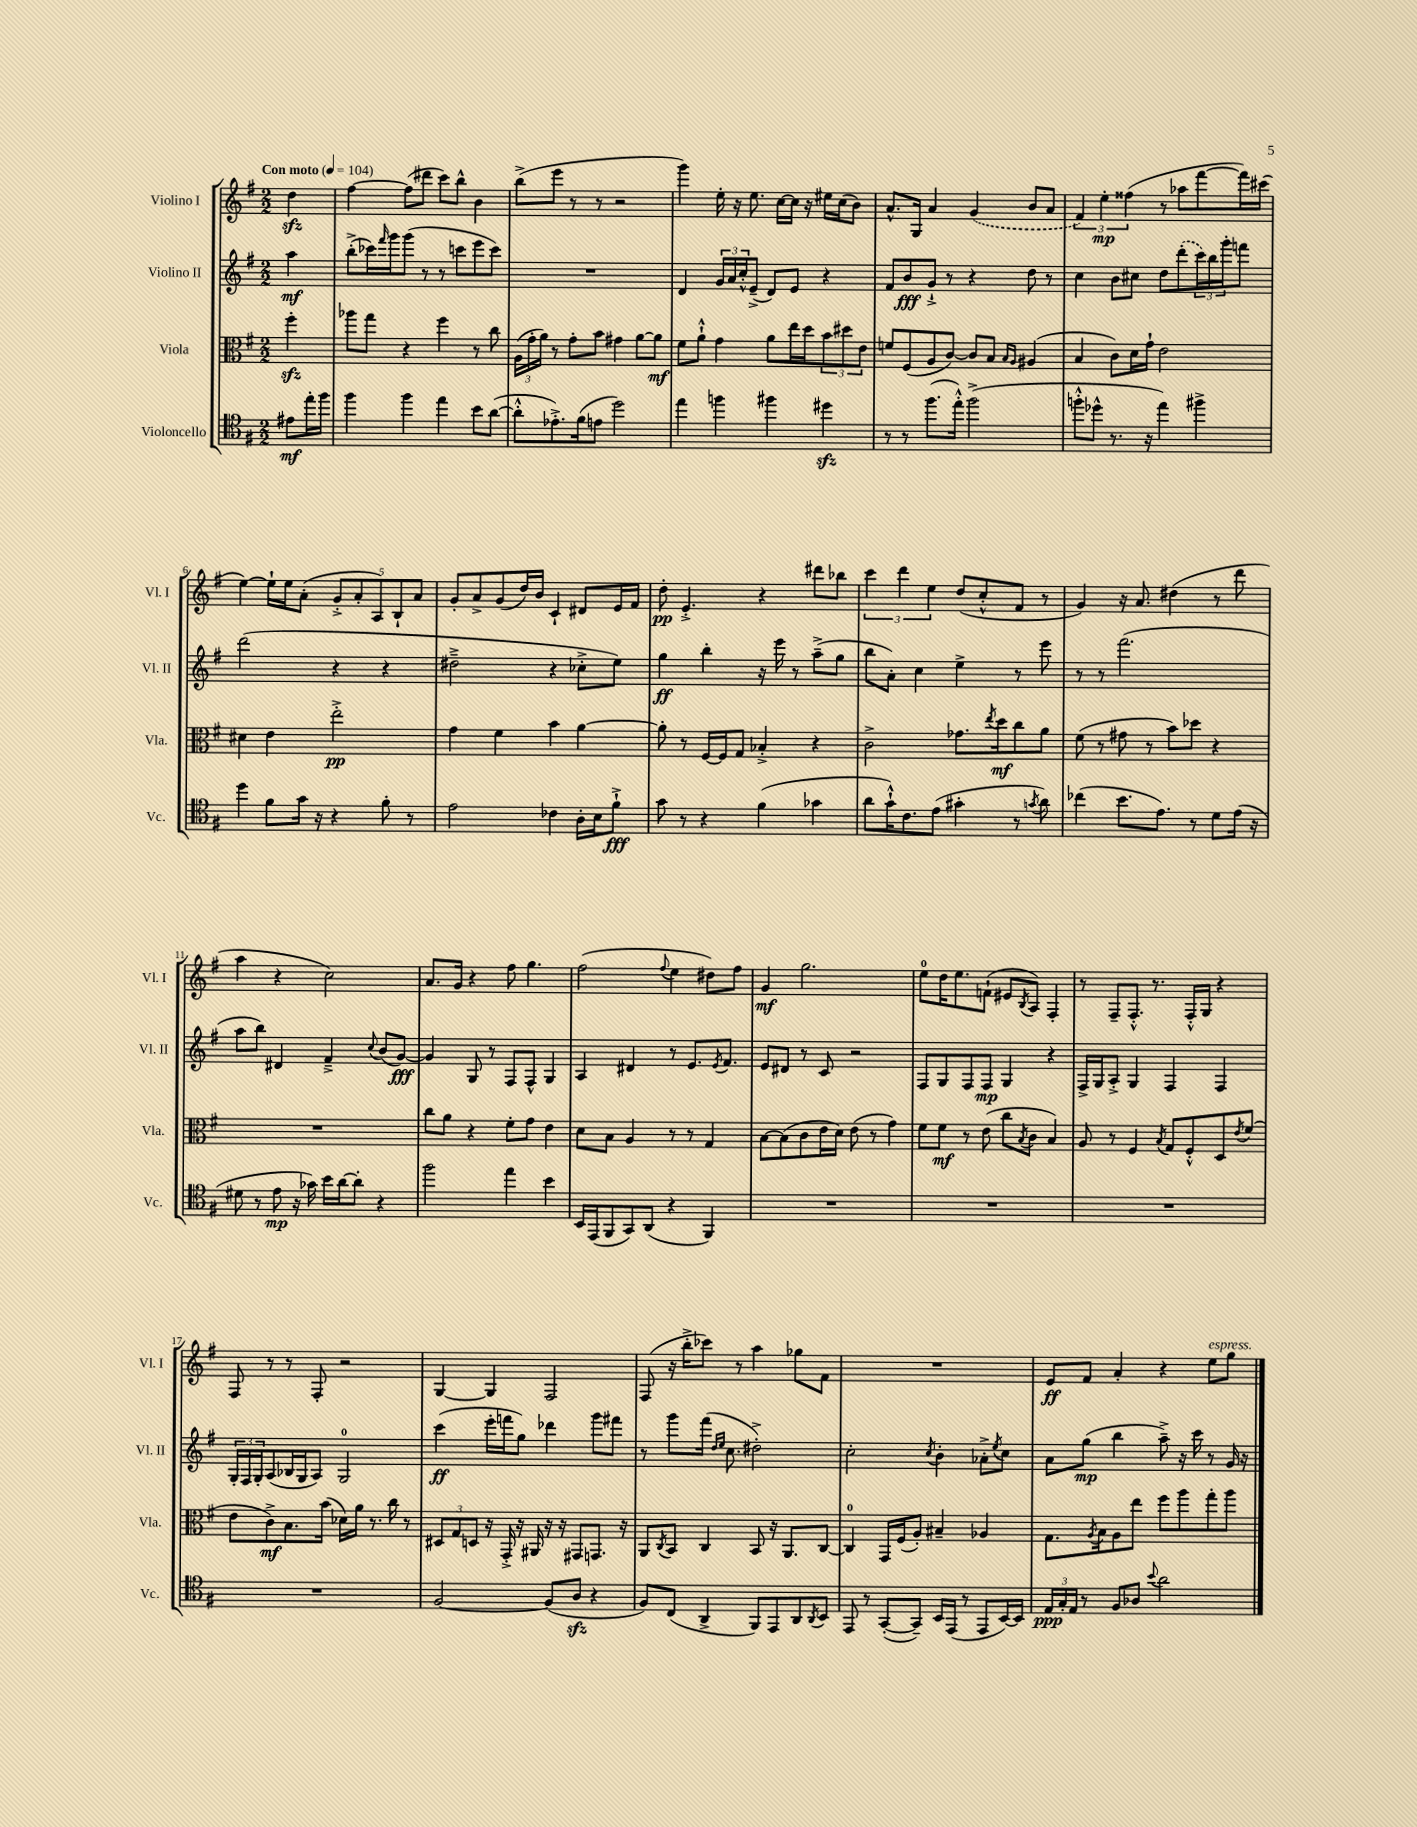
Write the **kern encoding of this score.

**kern	**dynam	**kern	**dynam	**kern	**dynam	**kern	**dynam
*part4	*part4	*part3	*part3	*part2	*part2	*part1	*part1
*staff4	*staff4	*staff3	*staff3	*staff2	*staff2	*staff1	*staff1
*I"Violoncello	*	*I"Viola	*	*I"Violino II	*	*I"Violino I	*
*I'Vc.	*	*I'Vla.	*	*I'Vl. II	*	*I'Vl. I	*
*clefC4	*	*clefC3	*	*clefG2	*	*clefG2	*
*k[f#]	*	*k[f#]	*	*k[f#]	*	*k[f#]	*
*M2/2	*	*M2/2	*	*M2/2	*	*M2/2	*
*MM104	*	*MM104	*	*MM104	*	*MM104	*
=	=	=	=	=	=	=	=
!	!	!	!	!	!	!LO:TX:a:B:t=Con moto	!
8e#X\L	mf	4ff#zz'\	.	4aa\	mf	4ddzz\	.
16ee'\L	.	.	.	.	.	.	.
16ff#\JJ	.	.	.	.	.	.	.
=1	=1	=1	=1	=1	=1	=1	=1
4ff#\	.	8aa-X\L	.	(8bb'^\L	.	[4ff#\	.
.	.	8gg\J	.	16ccc-X\L)	.	.	.
.	.	.	.	16qqfff#/	.	.	.
.	.	.	.	16ggg\J	.	.	.
4ff#\	.	4r	.	(8ggg\J	.	(8ff#\L]	.
.	.	.	.	8r	.	8ddd#X\J	.
4ee\	.	4ff#\	.	8r	.	8ccc\L)	.
.	.	.	.	8cccn\L	.	8bb^^\J	.
8b\L	.	8r	.	8eee\	.	4b\	.
([8a\J	.	8cc\	.	8ccc\J)	.	.	.
=2	=2	=2	=2	=2	=2	=2	=2
8a'^^\L]	.	(24A\LL	.	1r	.	(8bb^\L	.
.	.	24g'\	.	.	.	.	.
.	.	24a\JJ)	.	.	.	.	.
8.e-X'^\)	.	8r	.	.	.	8eee\J	.
.	.	8g'\L	.	.	.	8r	.
(16f#\k	.	.	.	.	.	.	.
8en\J	.	8b\J	.	.	.	8r	.
2dd\)	.	4g#X\	.	.	.	2r	.
.	.	[8a\L	.	.	.	.	.
.	.	8a\J]	mf	.	.	.	.
=3	=3	=3	=3	=3	=3	=3	=3
4ee\	.	8f#\L	.	4d/	.	4ggg\)	.
.	.	8a`^^\J	.	.	.	.	.
4ffn\	.	4g\	.	24g/LL	.	16ee'\	.
.	.	.	.	24a/	.	.	.
.	.	.	.	.	.	16r	.
.	.	.	.	24cc'^^/J	.	.	.
.	.	.	.	(8e~^/J	.	8.ee\	.
4ff#X\	.	8a\L	.	8d/L)	.	.	.
.	.	.	.	.	.	[16cc\LL	.
.	.	16ee\L	.	8e/J	.	16cc\JJ]	.
.	.	16dd\J	.	.	.	16r	.
4dd#Xzz\	.	12b\	.	4r	.	16ee#X\LL	.
.	.	.	.	.	.	(16cc\J	.
.	.	12dd#X\	.	.	.	.	.
.	.	.	.	.	.	8b\J)	.
.	.	12e\J	.	.	.	.	.
=4	=4	=4	=4	=4	=4	=4	=4
8r	.	8fn/L	.	8f#/L	.	8.a^^/L	.
8r	.	(8F#/	.	8b/	fff	.	.
.	.	.	.	.	.	16G/Jk	.
(8.ff#\L	.	8A/	.	8g`^/J	.	4a/	.
.	.	[8c/J)	.	8r	.	.	.
16ee'^^\Jk)	.	.	.	.	.	.	.
(2ff#^\	.	8c/L]	.	4r	.	(4g/	.
.	.	8B/J	.	.	.	.	.
.	.	16qqB/LL	.	.	.	.	.
.	.	16qqA/JJ	.	.	.	.	.
.	.	(4A#X/	.	8dd\	.	8b/L	.
.	.	.	.	8r	.	8a/J	.
=5	=5	=5	=5	=5	=5	=5	=5
8ffn'^^\L	.	4B/	.	4cc\	.	6f#/)	.
8dd-X^^\J	.	.	.	.	.	.	.
.	.	.	.	.	.	6ee'\	mp
8.r	.	8c\L)	.	8b\L	.	.	.
.	.	.	.	.	.	(6ff##X\	.
.	.	16d\L	.	8cc#X\J	.	.	.
16r	.	16g`\JJ	.	.	.	.	.
4ee\)	.	2e\	.	8dd\L	.	8r	.
.	.	.	.	(8ddd'\	.	8aa-X\L	.
4ff#X^\	.	.	.	24ccc\L)	.	[8fff#\	.
.	.	.	.	24bb\	.	.	.
.	.	.	.	24ggg'\J	.	.	.
.	.	.	.	8fffn\J	.	16fff#\L])	.
.	.	.	.	.	.	(16ccc#X\JJ	.
!!LO:LB:g=z
=6	=6	=6	=6	=6	=6	=6	=6
4dd\	.	4d#X\	.	(2ddd\	.	[4ee\)	.
8f#\L	.	4e\	.	.	.	16ee`\LL]	.
.	.	.	.	.	.	16ee\J	.
16g\Jk	.	.	.	.	.	(8a'\J	.
16r	.	.	.	.	.	.	.
4r	.	2ee'^\	pp	4r	.	10g'^/L	.
.	.	.	.	.	.	10a'/	.
.	.	.	.	.	.	10A/)	.
8f#'\	.	.	.	4r	.	.	.
.	.	.	.	.	.	10B`/	.
8r	.	.	.	.	.	.	.
.	.	.	.	.	.	10a/J	.
=7	=7	=7	=7	=7	=7	=7	=7
2e\	.	4g\	.	2dd#X~^\	.	8g'/L	.
.	.	.	.	.	.	8a^/	.
.	.	4f#\	.	.	.	(8g/	.
.	.	.	.	.	.	16dd/L)	.
.	.	.	.	.	.	16b/JJ	.
4c-X\	.	4b\	.	4r	.	4c`/	.
16A'\LL	.	[4a\	.	8cc-X'^\L	.	8d#X/L	.
16B\J	.	.	.	.	.	.	.
8f#`^\J	fff	.	.	8ee\J)	.	16e/L	.
.	.	.	.	.	.	16f#/JJ	.
=8	=8	=8	=8	=8	=8	=8	=8
8g\	.	8a'\]	.	4gg\	ff	8dd'\	pp
8r	.	8r	.	.	.	4.e'^/	.
4r	.	[16F#/LL	.	4bb'\	.	.	.
.	.	16F#/J]	.	.	.	.	.
.	.	8G/J	.	.	.	.	.
(4f#\	.	4B-X'^/	.	16r	.	4r	.
.	.	.	.	16eee\	.	.	.
.	.	.	.	8r	.	.	.
4g-X\	.	4r	.	(8aa~^\L	.	8ddd#X\L	.
.	.	.	.	8gg\J	.	8bb-X\J	.
=9	=9	=9	=9	=9	=9	=9	=9
8a\L	.	2c^\	.	8bb\L	.	6ccc\	.
16g`^^\K)	.	.	.	8a'\J)	.	.	.
.	.	.	.	.	.	6ddd\	.
8.c\	.	.	.	.	.	.	.
.	.	.	.	4cc\	.	.	.
.	.	.	.	.	.	6ee\	.
(8e\J	.	.	.	.	.	.	.
4g#X'\	.	8.g-X\L	.	4ee^\	.	(8dd/L	.
.	.	.	.	.	.	8cc'^^/	.
.	.	8qee/	.	.	.	.	.
.	.	16dd\k	mf	.	.	.	.
8r	.	8cc\	.	8r	.	8f#/J	.
8qgn/	.	.	.	.	.	.	.
8a\)	.	8a\J	.	8eee\	.	8r	.
=10	=10	=10	=10	=10	=10	=10	=10
(4cc-X\	.	(8f#\	.	8r	.	4g/)	.
.	.	8r	.	8r	.	.	.
8.b\L	.	8g#X\	.	(2.fff#\	.	16r	.
.	.	.	.	.	.	8.a/	.
.	.	8r	.	.	.	.	.
8.e\J)	.	.	.	.	.	.	.
.	.	8b\L)	.	.	.	(4dd#X\	.
8r	.	8dd-X\J	.	.	.	.	.
8d\L	.	4r	.	.	.	8r	.
(16e\Jk	.	.	.	.	.	8ddd\	.
16r	.	.	.	.	.	.	.
!!LO:LB:g=z
=11	=11	=11	=11	=11	=11	=11	=11
8d#X\	.	1r	.	8aa\L	.	4aa\	.
8r	.	.	.	8bb\J)	.	.	.
8e\	mp	.	.	4d#X/	.	4r	.
16r	.	.	.	.	.	.	.
16g-X\)	.	.	.	.	.	.	.
16b\LL	.	.	.	4f#~^/	.	2cc\)	.
[16a\J	.	.	.	.	.	.	.
8a'\J]	.	.	.	.	.	.	.
.	.	.	.	8qqcc/	.	.	.
4r	.	.	.	(8b/L	.	.	.
.	.	.	.	[8g/J)	fff	.	.
=12	=12	=12	=12	=12	=12	=12	=12
2ff#\	.	8cc\L	.	4g/]	.	8.a/L	.
.	.	8a\J	.	.	.	.	.
.	.	.	.	.	.	16g/Jk	.
.	.	4r	.	8G/	.	4r	.
.	.	.	.	8r	.	.	.
4ee\	.	8f#'\L	.	8F#/L	.	8ff#\	.
.	.	8g\J	.	8F#^^/J	.	4.gg\	.
4b\	.	4e\	.	4G/	.	.	.
=13	=13	=13	=13	=13	=13	=13	=13
16BB/LL	.	8d\L	.	4A/	.	(2ff#\	.
(16EE/J	.	.	.	.	.	.	.
8FF#/	.	8B\J	.	.	.	.	.
8GG/)	.	4A/	.	4d#X/	.	.	.
(8AA/J	.	.	.	.	.	.	.
.	.	.	.	.	.	8qqff#/	.
4r	.	8r	.	8r	.	4ee\	.
.	.	8r	.	8.e/L	.	.	.
4FF#/)	.	4G/	.	.	.	8dd#X\L)	.
.	.	.	.	8qe/	.	.	.
.	.	.	.	8.f#/J	.	.	.
.	.	.	.	.	.	8ff#\J	.
=14	=14	=14	=14	=14	=14	=14	=14
1r	.	[8B\L	.	8e/L	.	4g/	mf
.	.	(8B\]	.	8d#X/J	.	.	.
.	.	8c\	.	8r	.	2.gg\	.
.	.	16e\L	.	8c/	.	.	.
.	.	16d\JJ)	.	.	.	.	.
.	.	(8e\	.	2r	.	.	.
.	.	8r	.	.	.	.	.
.	.	4g\)	.	.	.	.	.
=15	=15	=15	=15	=15	=15	=15	=15
1r	.	8f#\L	.	8F#/L	.	8ee\L	.
.	.	8f#\J	mf	8G/	.	16dd\K	.
.	.	.	.	.	.	8.ee\	.
.	.	8r	.	8F#/	.	.	.
.	.	(8e\	.	8F#/J	mp	(8fn`\J	.
.	.	8cc\L	.	4G/	.	8e#X/L	.
.	.	8qB/	.	.	.	8qB/	.
.	.	8c\J	.	.	.	8A/J)	.
.	.	4B/)	.	4r	.	4F#'/	.
=16	=16	=16	=16	=16	=16	=16	=16
1r	.	8A/	.	16F#^/LL	.	8r	.
.	.	.	.	16G/J	.	.	.
.	.	8r	.	8A'^/J	.	8F#~/L	.
.	.	4F#/	.	4G/	.	8.F#'^^/J	.
.	.	.	.	.	.	8.r	.
.	.	8qB/	.	.	.	.	.
.	.	8G/L	.	4F#/	.	.	.
.	.	8F#'^^/	.	.	.	16F#'^^/LL	.
.	.	.	.	.	.	16G/JJ	.
.	.	8D/	.	4F#/	.	4r	.
.	.	8qe/	.	.	.	.	.
.	.	(8f#/J	.	.	.	.	.
!!LO:LB:g=z
=17	=17	=17	=17	=17	=17	=17	=17
1r	.	8e\L	.	24G'/LL	.	8F#/	.
.	.	.	.	24F#/	.	.	.
.	.	.	.	24G'/J	.	.	.
.	.	8c^\)	mf	(8A/	.	8r	.
.	.	8.B\	.	16B-X/L	.	8r	.
.	.	.	.	16G/J	.	.	.
.	.	.	.	8A/J)	.	8F#'/	.
.	.	(16b\Jk	.	.	.	.	.
.	.	16d-X\LL)	.	2G/	.	2r	.
.	.	16a\JJ	.	.	.	.	.
.	.	8.r	.	.	.	.	.
.	.	16cc\	.	.	.	.	.
.	.	8r	.	.	.	.	.
=18	=18	=18	=18	=18	=18	=18	=18
[2F#/	.	12D#X/L	.	(4ccc\	ff	[4G/	.
.	.	12G/	.	.	.	.	.
.	.	12Dn/J	.	.	.	.	.
.	.	16r	.	16eee'\LL	.	4G/]	.
.	.	16GG'^/	.	16fffn\J	.	.	.
.	.	16r	.	8gg\J)	.	.	.
.	.	16AA#X/	.	.	.	.	.
(8F#/L]	.	16r	.	4ddd-X\	.	2F#/	.
.	.	16r	.	.	.	.	.
8Azz/J	.	8GG#X/L	.	.	.	.	.
4r	.	8.GGn/J	.	8ggg\L	.	.	.
.	.	.	.	8fff#X\J	.	.	.
.	.	16r	.	.	.	.	.
=19	=19	=19	=19	=19	=19	=19	=19
8F#/L)	.	8AA/L	.	8r	.	(8F#/	.
.	.	8qC/	.	.	.	.	.
(8C/J	.	8BB/J	.	8ggg\L	.	16r	.
.	.	.	.	.	.	16bb'^\KL	.
4AA^/	.	4C/	.	(16fff#\Jk	.	8ccc-X\J)	.
.	.	.	.	16qqdd/LL	.	.	.
.	.	.	.	16qqee/JJ	.	.	.
.	.	.	.	8.cc\	.	.	.
.	.	.	.	.	.	8r	.
8FF#/L)	.	8BB/	.	2dd#X'^\)	.	4aa\	.
8EE/	.	16r	.	.	.	.	.
.	.	8.AA/L	.	.	.	.	.
8AA/	.	.	.	.	.	8gg-X\L	.
8qAA/	.	.	.	.	.	.	.
8BB/J	.	[8C/J	.	.	.	8f#\J	.
=20	=20	=20	=20	=20	=20	=20	=20
8EE/	.	4C/]	.	2cc'\	.	1r	.
8r	.	.	.	.	.	.	.
([8GG'/L	.	16GG/LL	.	.	.	.	.
.	.	(16F#/J	.	.	.	.	.
8GG~/J])	.	8A'/J)	.	.	.	.	.
.	.	.	.	8qcc/	.	.	.
16BB/LL	.	4B#X~/	.	4b'\	.	.	.
(16EE/JJ	.	.	.	.	.	.	.
8r	.	.	.	.	.	.	.
8EE/L	.	4A-X/	.	8a-X'^\L	.	.	.
.	.	.	.	8qee/	.	.	.
[16BB/L)	.	.	.	8cc\J	.	.	.
16BB/JJ]	.	.	.	.	.	.	.
=21	=21	=21	=21	=21	=21	=21	=21
24E/LL	ppp	8.G\L	.	8a\L	.	8e/L	ff
24G'/	.	.	.	.	.	.	.
24E/JJ	.	.	.	.	.	.	.
8r	.	.	.	(8gg\J	mp	8f#/J	.
.	.	8qA/	.	.	.	.	.
.	.	16B\k	.	.	.	.	.
8F#/L	.	8A\	.	4bb\	.	4a'/	.
8A-X/J	.	8ee\J	.	.	.	.	.
8qqb/	.	.	.	.	.	.	.
2a\	.	8ff#\L	.	8aa~^\)	.	4r	.
.	.	8aa\	.	16r	.	.	.
.	.	.	.	16ccc\	.	.	.
!	!	!	!	!	!	!LO:TX:a:i:t=espress.	!
.	.	8gg'\	.	8r	.	8ee\L	.
.	.	8aa\J	.	16g/	.	8gg\J	.
.	.	.	.	16r	.	.	.
==	==	==	==	==	==	==	==
*-	*-	*-	*-	*-	*-	*-	*-
